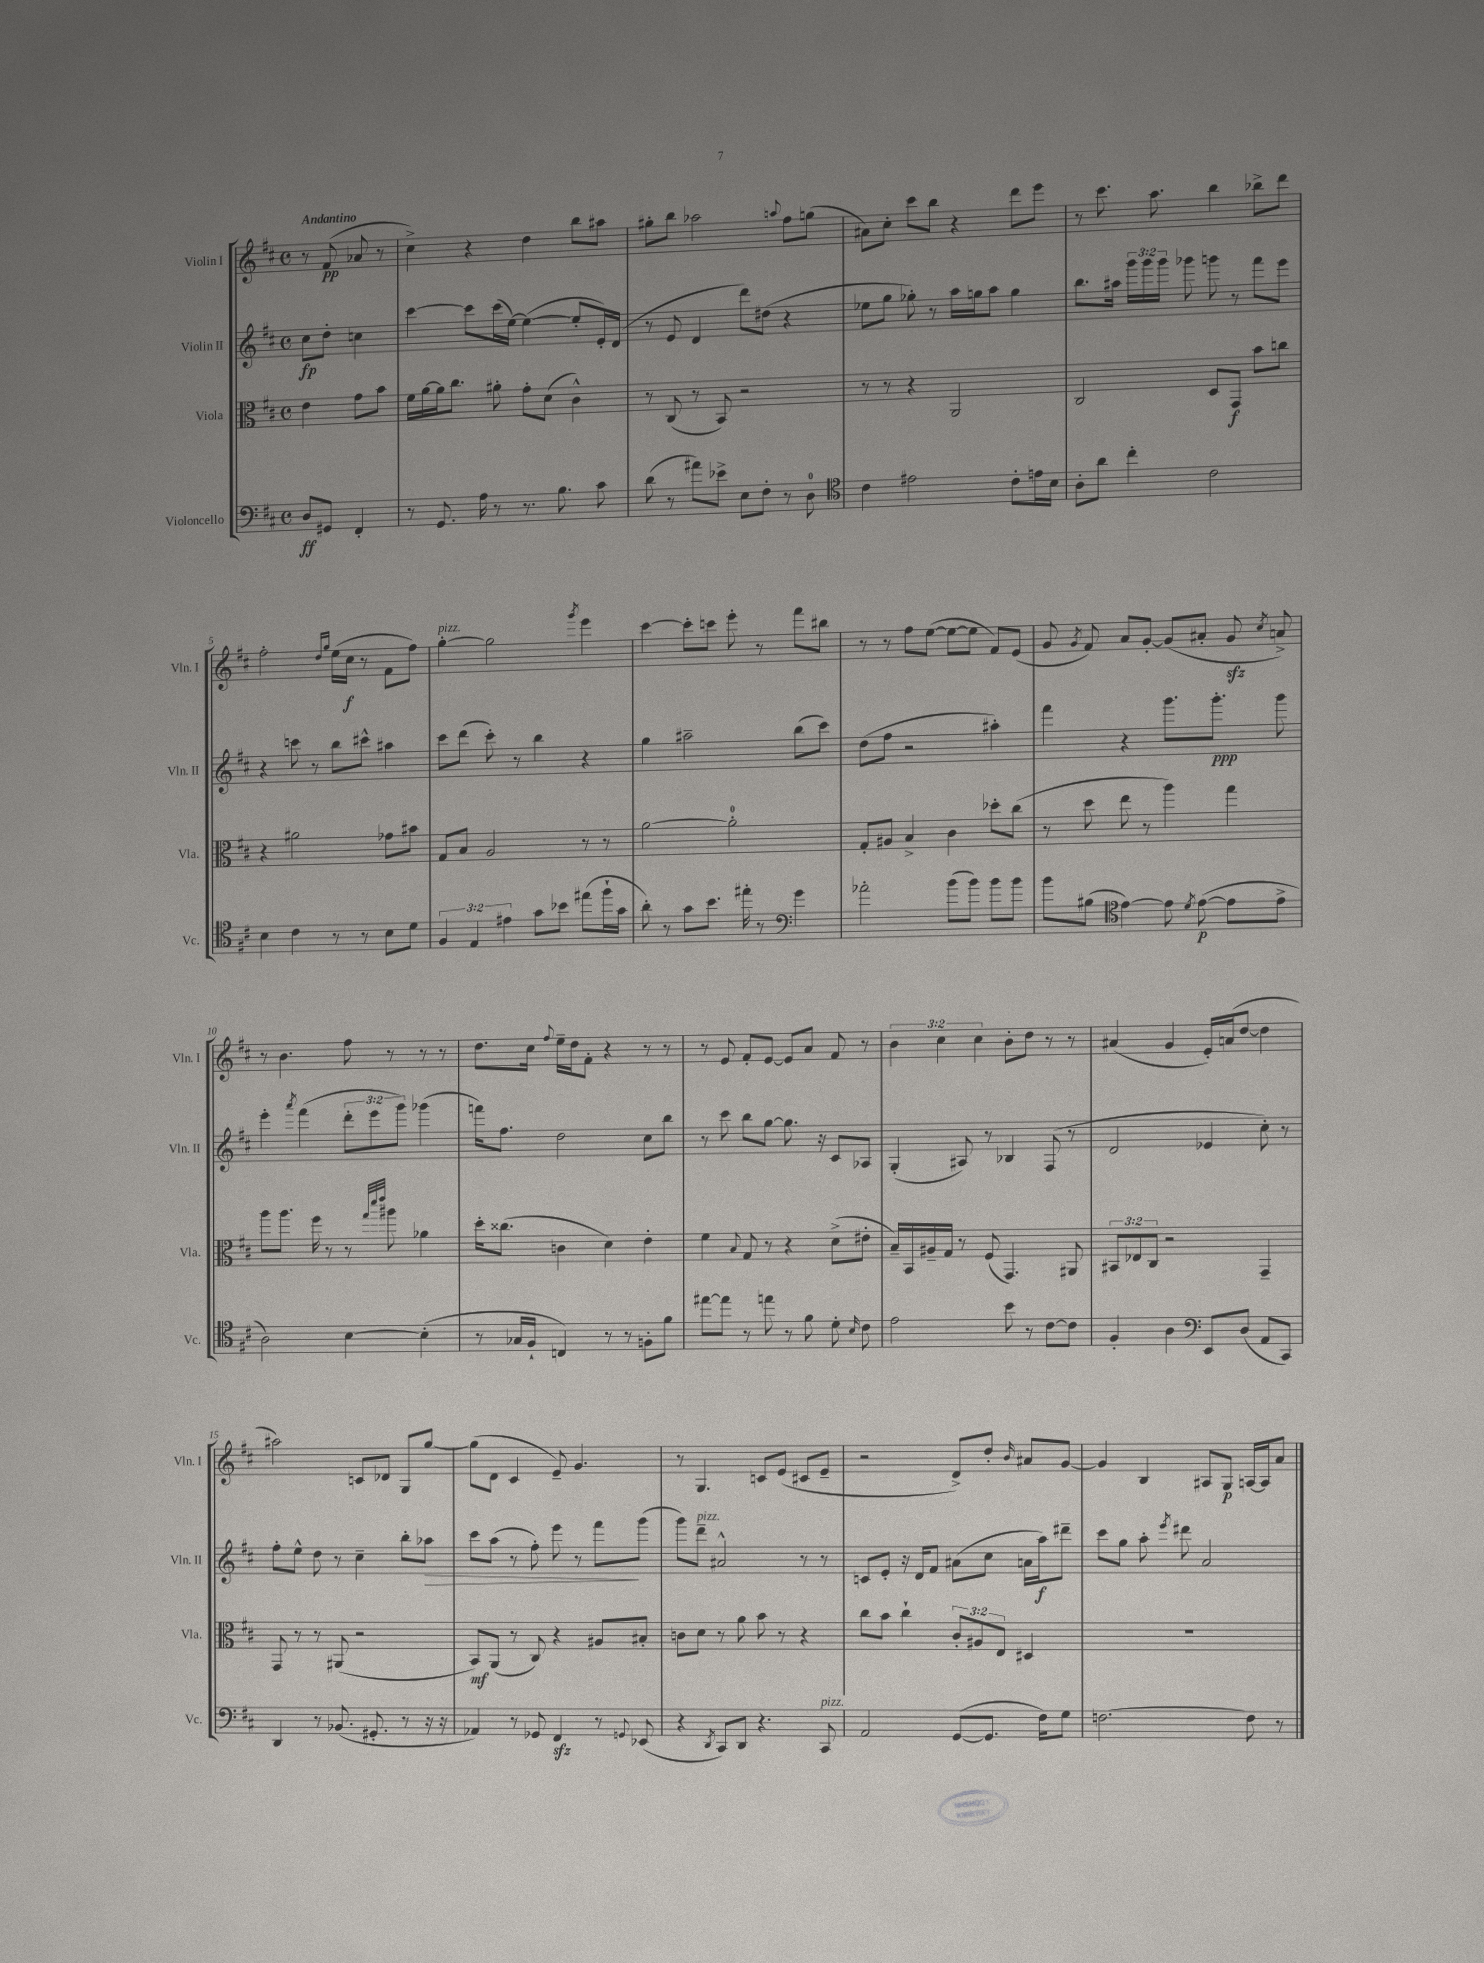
<<
\new StaffGroup <<
\new Staff = "s0" \with { instrumentName = "Violin I" shortInstrumentName = "Vln. I" } {
    \clef treble \key d \major \defaultTimeSignature \time 4/4 \override Staff.TupletNumber.text = #tuplet-number::calc-fraction-text \partial 2 \tempo "Andantino"
    \autoBeamOff r8 fis'8\pp( aes'8 r8 |
    cis''4->) r4 d''4 b''8[ ais''8] |
    gis''8[-. b''8] aes''2 \appoggiatura { a''8 } fis''8[ g''8]( |
    ais'8[) cis''8]-. cis'''8[ b''8] r4 d'''8[ e'''8] |
    r8 cis'''8. a''8. b''4 bes''8[-> d'''8] |
    fis''2-. \grace { d''16[ g''16] } e''16[( cis''16]\f r8 fis'8[ fis''8]) |
    g''4~-.^\markup { \italic "pizz." } g''2 \acciaccatura { g'''8 } e'''4 |
    cis'''4~ cis'''8[-. c'''8] e'''8-. r8 fis'''8[ bis''8] |
    r8 r8 fis''8[ e''8]~( e''8[~ e''8] fis'8[) e'8]( |
    g'8 \acciaccatura { g'8 } fis'8) a'8[ g'8]~-. g'8[( ais'8]-. g'8\sfz \acciaccatura { cis''8 } a'8->) |
    r8 b'4. fis''8 r8 r8 r8 |
    d''8.[ cis''16] \appoggiatura { fis''8 } e''16[-- d''16 fis'8]-. r4 r8 r8 |
    r8 e'8 fis'8[-. e'8]~ e'8[ a'8] fis'8 r8 |
    \tuplet 3/2 { b'4 cis''4 cis''4 } b'8[-. d''8] r8 r8 |
    ais'4( g'4 e'16[-.) a'16( d''8]~ d''4 |
    ais''2) c'8[ des'8] g8[ g''8]~ |
    g''8[( d'8] cis'4 e'8--) g'4. |
    r8 g4. c'8[ e'8]( cis'8[ e'8]-- |
    r2 d'8[->) d''8]-. \grace { b'16 } ais'8[ g'8]~ |
    g'4 b4 ais8[ g8]\p a16[~ a16 a'8] \bar "|." |
}
\new Staff = "s1" \with { instrumentName = "Violin II" shortInstrumentName = "Vln. II" } {
    \clef treble \key d \major \defaultTimeSignature \time 4/4 \override Staff.TupletNumber.text = #tuplet-number::calc-fraction-text \partial 2
    \autoBeamOff cis''8[\fp d''8]-. c''4 |
    cis'''4~ cis'''8[ cis'''16( e''16]~) e''4~( e''8[-. e'16-.) d'16]( |
    r8 e'8 d'4 d'''8[) dis''8]( r4 |
    ees''8[ g''8] ges''8-.) r8 a''16[ g''16 a''8] g''4 |
    b''8.[ ais''16] \tuplet 3/2 { g'''16[ g'''16 g'''16] } ges'''8 g'''8 r8 fis'''8[ e'''8] |
    r4 c'''8 r8 b''8[ cis'''8]-^ ais''4 |
    cis'''8[ d'''8]( cis'''8-.) r8 b''4 r4 |
    g''4 ais''2-- b''8[( cis'''8]) |
    d''8[( fis''8] r2 ais''4-.) |
    fis'''4 r4 g'''8.[ g'''8.]-.\ppp g'''8 |
    e'''4-. \acciaccatura { a'''8 } fis'''4( \tuplet 3/2 { d'''8[-. e'''8 g'''8]) } ges'''4( |
    f'''16[) fis''8.] d''2 cis''8[ b''8] |
    r8 cis'''8 b''8[ g''8]~ g''8. r16 cis'8[ aes8] |
    g4-.( ais8) r8 bes4 fis8( r8 |
    d'2 ees'4 cis''8-.) r8 |
    fis''8[-. e''8]-^ d''8 r8 cis''4-- b''8[-. aes''8]\> |
    cis'''8[ a''8]( r8 fis''8-.) e'''8 r8 fis'''8[\! g'''8]( |
    g'''8[) d'''8]--^\markup { \italic "pizz." } ais'2-^ r8 r8 |
    c'8[ e'8]-. r16 d'16[ fis'8] ais'8[( cis''8] a'16[ a''16\f) dis'''8]-- |
    cis'''8[ g''8] a''8-. \acciaccatura { e'''8 } dis'''8 a'2 \bar "|." |
}
\new Staff = "s2" \with { instrumentName = "Viola" shortInstrumentName = "Vla." } {
    \clef alto \key d \major \defaultTimeSignature \time 4/4 \override Staff.TupletNumber.text = #tuplet-number::calc-fraction-text \partial 2
    \autoBeamOff e'4 g'8[ b'8] |
    fis'16[ a'16~ a'16 cis''8.] ais'8-. g'8[-. d'8]( cis'4-^) |
    r8 cis8( r8 b,8) r2 |
    r8 r8 r4 a,2 |
    cis2 d8[ g,8]\f b'8[ c''8] |
    r4 ais'2 ges'8[ bis'8] |
    g8[ b8] a2 r8 r8 |
    a'2~ a'2-0-. |
    g8[-. ais8] b4-> cis'4 des''8[-. cis''8]( |
    r8 d''8 e''8 r8 a''4) g''4 |
    a''8[ a''8.] fis''16 r8 r8 \grace { g''32[ d'''32 e'''32] } ais''8 aes'4 |
    d''16[-. cisis''8.]( c'4 d'4) e'4-. |
    fis'4 \appoggiatura { b8 } g8 r8 r4 d'8[->( eis'8]-. |
    b16[--) b,16 ais16-- g16] r8 fis8( g,4.) ais,8 |
    \tuplet 3/2 { bis,8[ ees8 cis8] } r2 g,4-- |
    g,8 r8 r8 ais,8( r2 |
    b,8[\mf) a,8]( r8 cis8) r4 ais8[ bis8]-. |
    c'8[ d'8] r8 a'8 b'8 r8 r4 |
    cis''8[ b'8] cis''4-! \tuplet 3/2 { cis'8[-. ais8 e8] } dis4 |
    R1 \bar "|." |
}
\new Staff = "s3" \with { instrumentName = "Violoncello" shortInstrumentName = "Vc." } {
    \clef bass \key d \major \defaultTimeSignature \time 4/4 \override Staff.TupletNumber.text = #tuplet-number::calc-fraction-text \partial 2
    \autoBeamOff d8[\ff gis,8] fis,4-. |
    r8 g,8. a16 r8 r8. b8. cis'8 |
    d'8( r8 ais'8[) ees'8]-> e8[ fis8]-. r8 d8-0 |
    \clef tenor cis'4 eis'2 cis'8[-. e'16 b16] |
    a8[-. a'8] cis''4-. cis'2 |
    b4 cis'4 r8 r8 b8[ d'8] |
    \tuplet 3/2 { fis4 e4 eis'4 } g'8[ bes'8] eis''8[( fis''16-! g'16] |
    a'8-.) r8 g'8[ b'8.] eis''16-. r8 \clef bass g'4 |
    aes'2-. b'8[( b'8]) b'8[ b'8] |
    b'8[ bis8]( \clef tenor e'4~) e'8 \acciaccatura { d'8 } e'8~\p( e'8[ e'8]-> |
    a2) b4~ b4-.( |
    r8 ges16[ fis16]-! c4) r8 r8 f8[-. fis'8] |
    eis''8[~ eis''8] r8 e''8 r8 fis'8 d'8-. \grace { b16 } cis'8 |
    e'2 b'8 r8 cis'8[~ cis'8] |
    fis4-. a4 \clef bass e,8[ d8]( a,8[ cis,8]) |
    d,4 r8 bes,8.( gis,8.-. r8 r16 r16 |
    aes,4) r8 ges,8 fis,4\sfz r8 \appoggiatura { g,8 } ees,8( |
    r4 \acciaccatura { d,8 } cis,8[) d,8] r4. cis,8^\markup { \italic "pizz." } |
    a,2 g,8[~( g,8.] fis16[) g8] |
    f2.~ f8 r8 \bar "|." |
}
>>
>>
